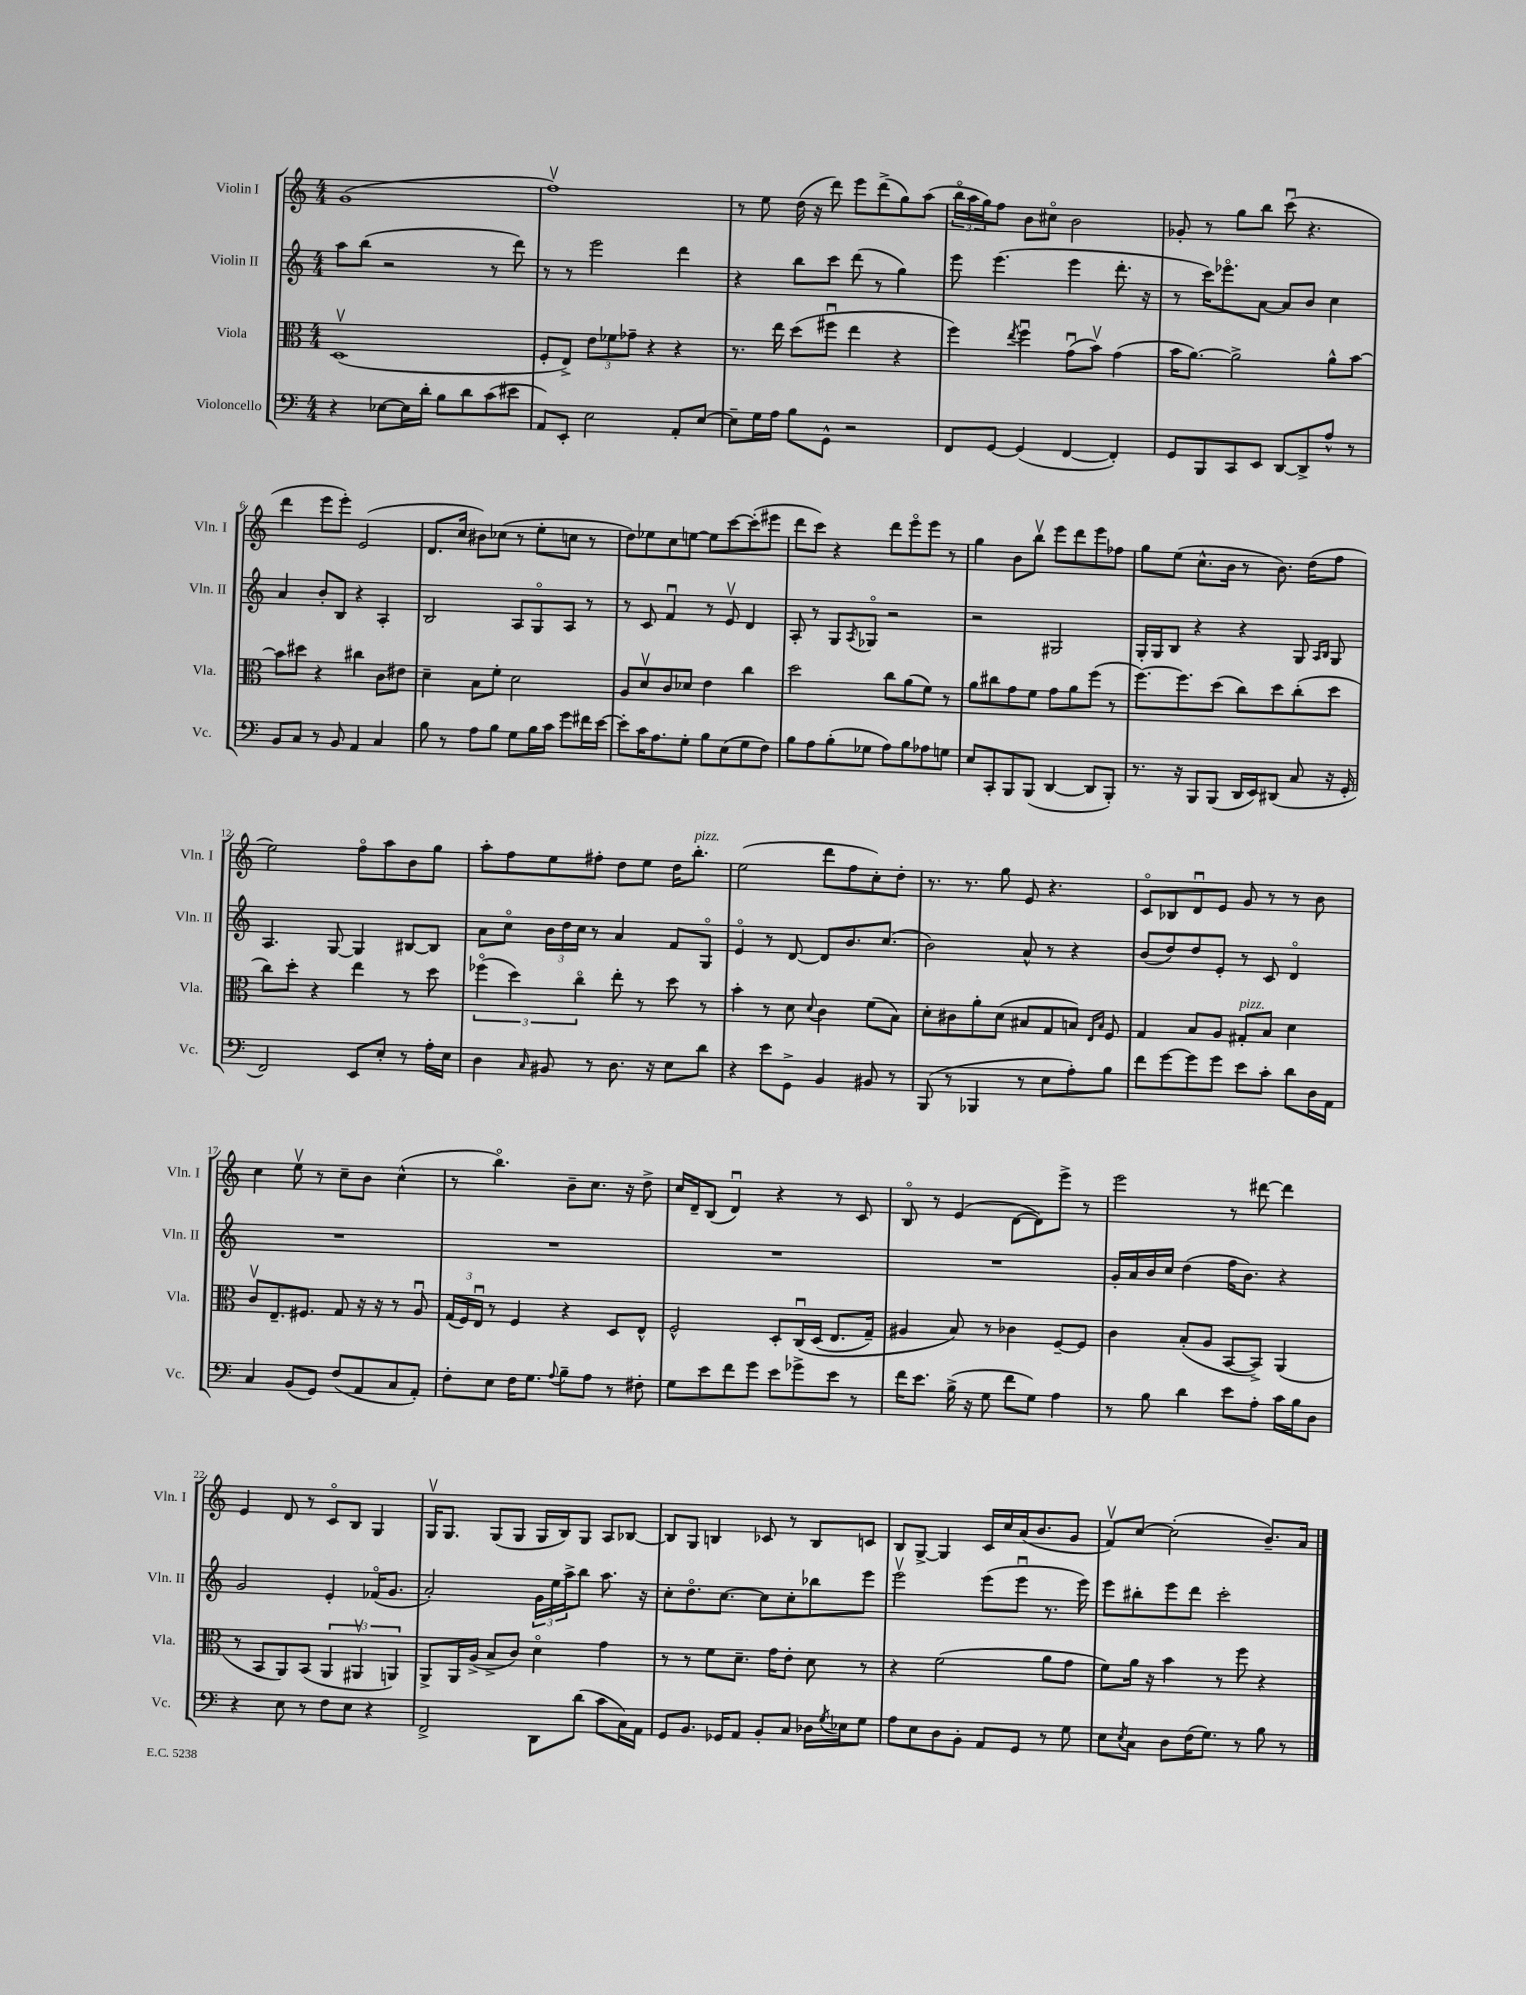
<<
\new StaffGroup <<
\new Staff = "s0" \with { instrumentName = "Violin I" shortInstrumentName = "Vln. I" } {
    \clef treble \key c \major \numericTimeSignature \time 4/4
    g'1( |
    f''1\upbow) |
    r8 e''8 d''16( r16 d'''8) e'''8 d'''8->( g''8) a''8( |
    \tuplet 3/2 { b''16\flageolet a''16 g''16) } f''8 b'8 cis''8\flageolet b'2 |
    ges'8-. r8 g''8 b''8 c'''8\downbow( r4. |
    d'''4 e'''8 e'''8-.) e'2( |
    d'8. c''16 bis'8) ces''8( r8 e''8-. c''8 r8 |
    d''8) ees''8 c''8 e''8~ e''8 c'''8~ c'''8-.( eis'''8 |
    d'''8 c'''8) r4 d'''8 e'''8\flageolet e'''8 r8 |
    g''4 b'8 b''8\upbow e'''8 d'''8 e'''8 fes''8 |
    g''8 e''8( c''8.-^ b'16 r8 b'8.) d''16( f''8 |
    e''2) f''8\flageolet a''8 b'8 g''8 |
    a''8-. f''8 e''8 fis''8-. d''8 e''8 d''16 b''8.-.^\markup { \italic "pizz." } |
    e''2( d'''8 f''8 c''8-.) d''8-. |
    r8. r8. g''8 e'8 r4. |
    c'8\flageolet bes8 d'8\downbow e'8 g'8 r8 r8 b'8 |
    c''4 e''8\upbow r8 c''8-- b'8 c''4-^( |
    r8 b''4.\flageolet) b'8-- c''8. r16 d''8-> |
    c''16 d'16-- b8( d'4\downbow) r4 r8 c'8 |
    b8\flageolet r8 e'4( d'8~ d'8) e'''8-> r8 |
    e'''2 r8 dis'''8~ dis'''4 |
    e'4 d'8 r8 c'8\flageolet b8 g4 |
    g16\upbow g8. g8( g8 g16 b16) g8 a8 bes8~ |
    bes8 g8 b4 ces'8 r8 b8 c'8 |
    b8 g8~-> g4 c'16 c''16 a'16( b'8. g'8 |
    f'8\upbow) c''8~ c''2-.( b'8.--) a'16 \bar "|." |
}
\new Staff = "s1" \with { instrumentName = "Violin II" shortInstrumentName = "Vln. II" } {
    \clef treble \key c \major \numericTimeSignature \time 4/4
    a''8 b''8( r2 r8 d'''8) |
    r8 r8 e'''2 d'''4 |
    r4 b''8 c'''8 d'''8( r8 g''4) |
    e'''8 e'''4.( e'''4 d'''8.-. r16 |
    r8 c'''16) ees'''8.\flageolet a'8~ a'8 b'8 c''4 |
    a'4 b'8-. b8 r4 a4-. |
    b2 a8 g8\flageolet a8 r8 |
    r8 c'8 f'4\downbow r8 e'8\upbow d'4 |
    a8-. r8 g8 \acciaccatura { a8 } ges8\flageolet r2 |
    r2 gis2 |
    g16-. g16 b8 r4 r4 g8 \grace { a16 b16 } g8 |
    a4. g8~ g4 bis8~ bis8 |
    a'8 c''8\flageolet \tuplet 3/2 { b'16 d''16 c''16 } r8 a'4 f'8 g8\flageolet |
    e'4\flageolet r8 d'8~ d'8 b'8. c''8.( |
    b'2) a'8-^ r8 r4 |
    b'8( d''8) d''8 e'8-. r8 c'8 d'4\flageolet |
    R1 |
    R1 |
    R1 |
    R1 |
    g'16-. a'16 b'16 c''16 d''4( f''16 b'8.) r4 |
    g'2 e'4-. fes'16\flageolet( g'8. |
    a'2-.) \tuplet 3/2 { g'16 e''16 a''16-> } b''8 a''8. r16 |
    c''8-. d''8.\flageolet c''8.~ c''8 c''8-. bes''8 e'''8 |
    e'''2\upbow e'''8( e'''8\downbow r8. e'''16) |
    e'''8 bis''8-. e'''8 d'''8 c'''2-. \bar "|." |
}
\new Staff = "s2" \with { instrumentName = "Viola" shortInstrumentName = "Vla." } {
    \clef alto \key c \major \numericTimeSignature \time 4/4
    d1\upbow( |
    f8-. e8->) \tuplet 3/2 { e'8 fes'8 ges'8-- } r4 r4 |
    r8. e''16 d''8( fis''8\downbow e''4 r4 |
    f''4) \acciaccatura { e''8 } f''4\downbow g'8\downbow( b'8\upbow) g'4( |
    b'16 a'8.~) a'2-> a'8-^ b'8~ |
    b'8 dis''8 r4 cis''4 c'8 eis'8 |
    d'4-- b8 f'8-. d'2 |
    a8 d'8\upbow c'8 des'8 e'4 c''4 |
    d''2 c''8 a'8( f'8) r8 |
    a'8 cis''8 g'8 f'8 g'8 a'8 f''8( r8 |
    f''8.~) f''8. d''8( c''8) d''8 c''8-.( d''8 |
    c''8) d''8-. r4 e''4 r8 d''8 |
    \tuplet 3/2 { fes''4\flageolet( d''4) c''4\flageolet } e''8-. r8 d''8 r8 |
    b'4-. r8 d'8 \appoggiatura { d'8 } c'4 f'8( b8) |
    d'8-. cis'8 a'8-. d'8( bis8 g8 b8) \grace { e16 b16 } f8 |
    g4 b8 a8 gis8-.^\markup { \italic "pizz." } b8 d'4 |
    c'8\upbow e8.-- fis8. g8 r16 r16 r8 a8\downbow |
    \tuplet 3/2 { g16( f16) e16\downbow } r8 f4 r4 d8 e8-^ |
    f2-^ d8-. c16\downbow\( d16( e8. g16--) |
    ais4 b8\) r8 ces'4 f8~-- f8 |
    c'4 b8-.( a8 b,8~ b,8->) a,4( |
    r8 b,8 a,8) b,8( \tuplet 3/2 { a,4 ais,4\upbow a,4) } |
    a,8-> a,16 a16->( b8-> c'8) d'4\flageolet g'4 |
    r8 r8 f'8 d'8.-- g'16 e'8-. d'8 r8 |
    r4 f'2( a'8 g'8 |
    f'8) a'16 r16 b'4 r8 f''8 r4 \bar "|." |
}
\new Staff = "s3" \with { instrumentName = "Violoncello" shortInstrumentName = "Vc." } {
    \clef bass \key c \major \numericTimeSignature \time 4/4
    r4 ees8~ ees16 d'16-. b8 d'8 c'8( eis'8 |
    a,8) e,8-. e2 a,8-. e8~ |
    e8-- g16 a16 b8 g,8-^ r2 |
    f,8 g,8~ g,4( f,4~ f,4-.) |
    g,8 b,,8 c,8 e,8 d,8~ d,8-> a8-^ r8 |
    b,8 c8 r8 b,8 a,4 c4 |
    b8 r8 a8 b8 g8 b16 c'16 g'8 fis'16 e'16~ |
    e'8-. c'16 a8. g8-. b8 e8( g8 f8) |
    b8 a8 b8-.( ges8 a8) b8 aes8 g8 |
    e8 c,8-. b,,8 b,,8( d,4~ d,8 b,,8-.) |
    r8. r16 b,,8 b,,8( d,16 e,16) dis,8( c8 r16 g,16-. |
    f,2) e,8 e8-. r8 a16-. e16 |
    d4 \grace { c16 } bis,8 r8 d8. r16 e8 d'8 |
    r4 e'8 g,8-> b,4 bis,8 r8 |
    b,,8( r8 bes,,4 r8 e8 a8-.) b8 |
    f'8 g'8~ g'8 g'8 e'8 c'8-. d'8 d16 a,16 |
    c4 b,8( g,8) f8( a,8 c8 a,8-.) |
    f8-. e8 f16 g8. \appoggiatura { a8 } b8-- a8 r8 fis8-. |
    g8 e'8 f'8 g'8 e'8 ges'8-> e'8 r8 |
    f'16 e'8. b16->( r16 g8 f'8 g8) a4 |
    r8 b8 d'4 e'8 a8-. c'16 b16 d8 |
    r4 e8 r8 f8 e8 r4 |
    f,2-> d,8 d'8( c'8 c16) a,16 |
    g,8 b,8. ges,16 a,8 b,8-. c8 des16 \acciaccatura { g8 } ees16 g8 |
    a8 e8 d8 b,8-. a,8 g,8 r8 g8 |
    e8 \acciaccatura { e8 } c8 d8 f16( g8.) r8 b8 r8 \bar "|." |
}
>>
>>
